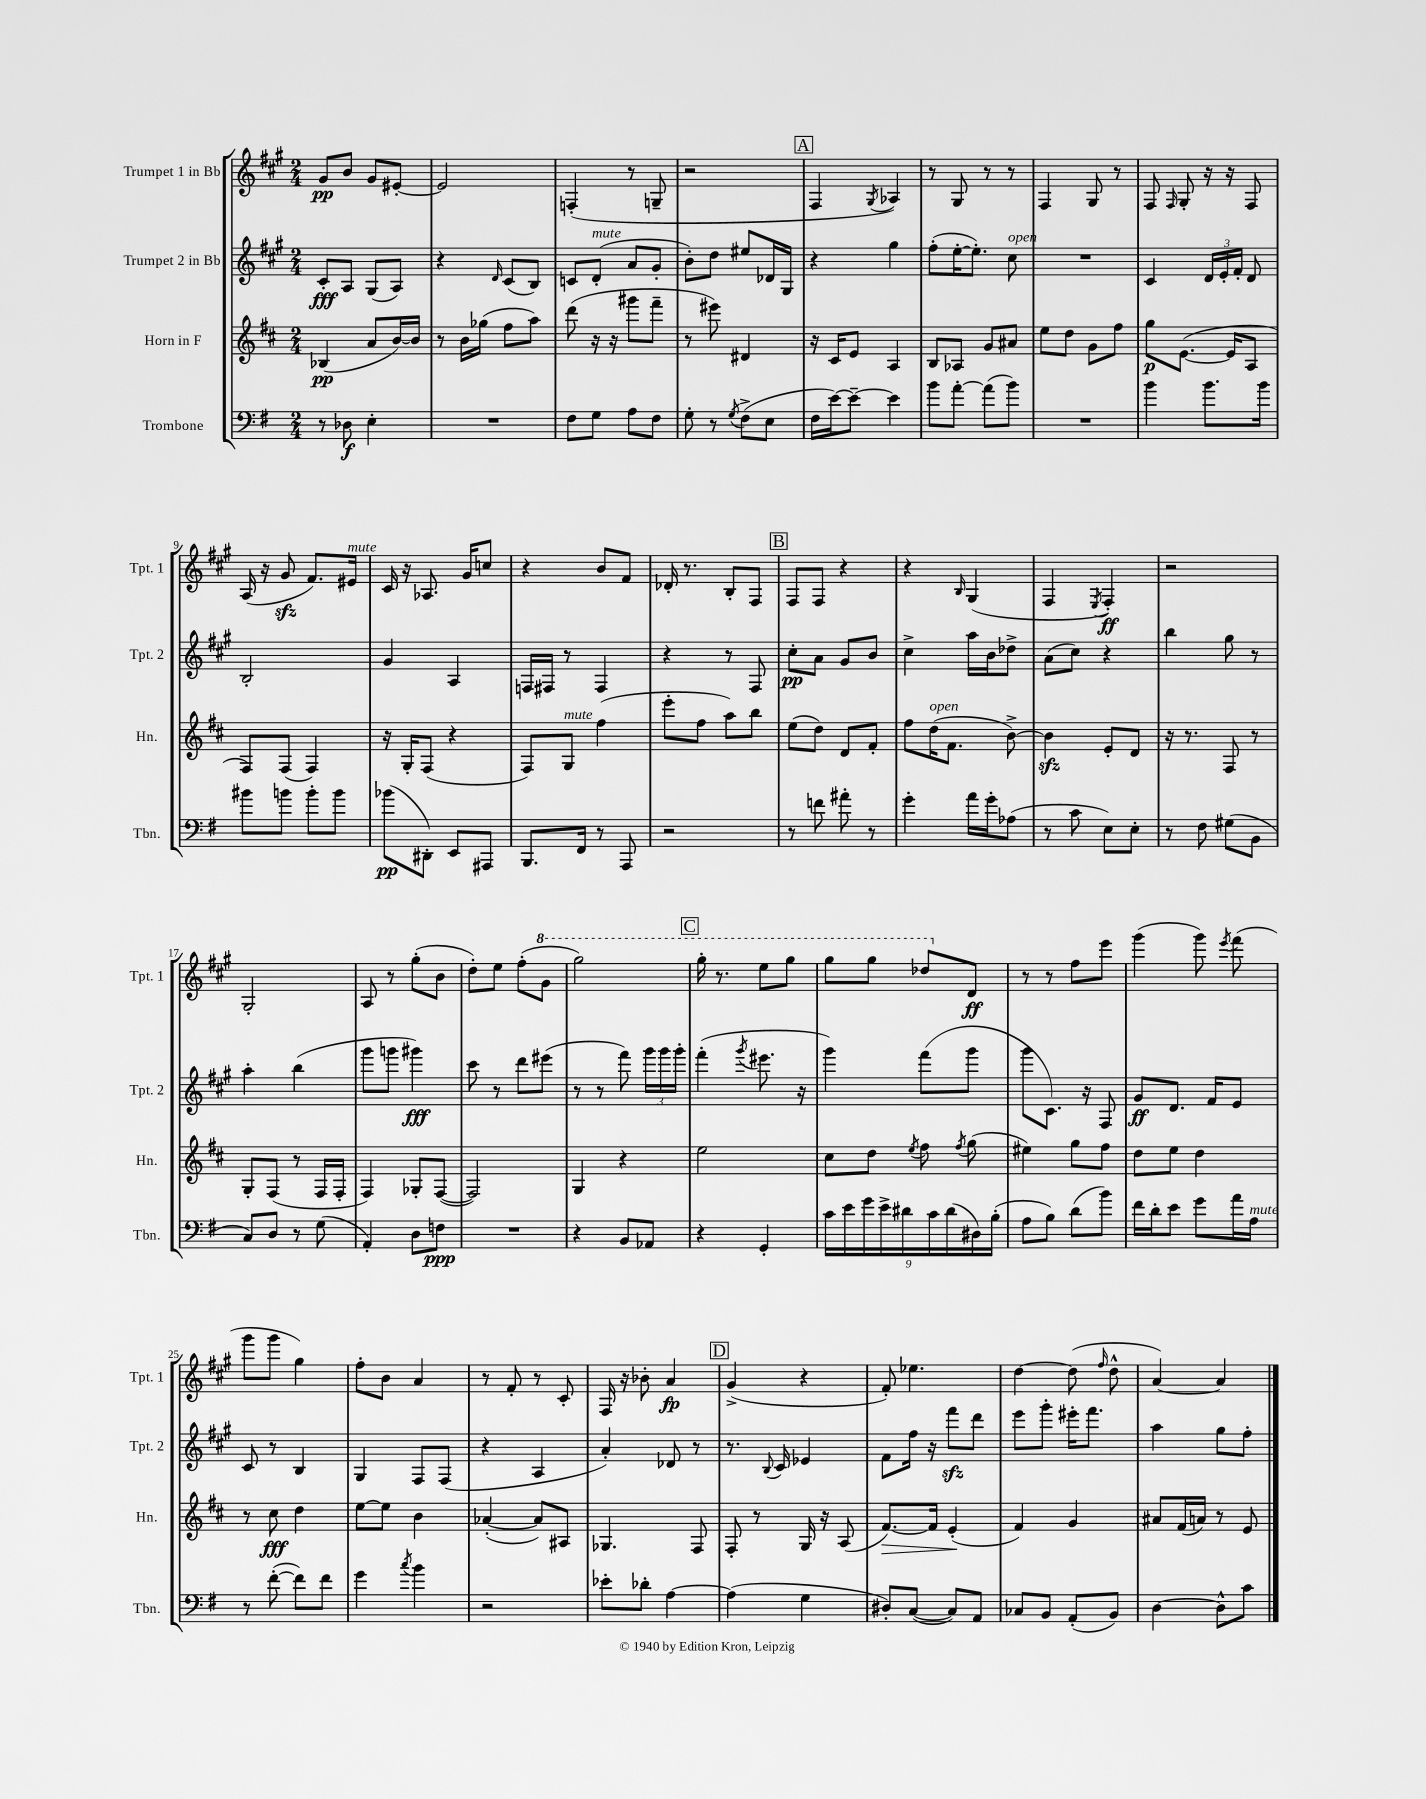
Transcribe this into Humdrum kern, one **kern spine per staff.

**kern	**kern	**kern	**kern
*staff4	*staff3	*staff2	*staff1
*clefF4	*clefG2	*clefG2	*clefG2
*k[f#]	*k[f#c#]	*k[f#c#g#]	*k[f#c#g#]
*M2/4	*M2/4	*M2/4	*M2/4
8r	(4B-/	8c#'/L	8g#/L
8D-\	.	8A/J	8b/J
4E'\	8a/L	(8G#/L	8g#/L
.	[16b/L)	8A/J)	[8e#'/J
.	16b/]JJ	.	.
=	=	=	=
2r	8r	4r	2e#/]
.	16b\LL	.	.
.	(16gg-\JJ	.	.
.	.	16qqd/	.
.	8ff#\L	(8c#/L	.
.	8aa\J)	8B/J)	.
=	=	=	=
8F#\L	(8ddd\	8c/L	(4F'/
8G\J	16r	(8d'/J	.
.	16r	.	.
8A\L	8ggg#\L	8a/L	8r
8F#\J	8fff#~\J	8g#'/J	8G~/
=	=	=	=
8G'\	8r	8b'\L)	2r
8r	8eee#\)	8dd\J	.
8qG/	.	.	.
(8F#^\L	4d#/	8ee#/L	.
8E\J	.	16d-/L	.
.	.	16G#/JJ	.
=	=	=	=
16F#\LL	16r	4r	4F#/
[16e\J)	16c#/LK	.	.
8e~\_J	8e/J	.	.
.	.	.	8qG#/
4e\]	4A/	4gg#\	4A-/)
=	=	=	=
8b\L	8B/L	(8ff#'\L	8r
[8a'\J	8A-/J	[16ee'\K	8G#/
.	.	8.ee'\]J)	.
(8a\]L	8g/L	.	8r
8b\J)	8a#/J	8cc#\	8r
=	=	=	=
2r	8ee\L	2r	4F#/
.	8dd\J	.	.
.	8g\L	.	8G#/
.	8ff#\J	.	8r
=	=	=	=
4b\	8gg\L	4c#/	8F#/
.	.	.	16qqF#/
.	([8.e\J	.	8G#'/
8.b\L	.	24d/LL	16r
.	.	24e'/	.
.	16e/]LK	.	16r
.	.	24f#'/JJ	.
.	8A/J	8d/	8F#/
16b\Jk	.	.	.
=	=	=	=
8b#\L	8F#/L)	2B'/	(16A/
.	.	.	16r
8b\J	(8F#/J	.	8g#/
8b'\L	4F#/)	.	8.f#/L)
8b\J	.	.	.
.	.	.	16e#/Jk
=	=	=	=
(8b-\L	16r	4g#/	16c#/
.	16G'/LK	.	16r
8DD#'\J)	(8F#/J	.	8.A-/
8EE/L	4r	4A/	.
.	.	.	16g#/LK
8AAA#/J	.	.	8cc/J
=	=	=	=
8.BBB/L	8F#/L)	16F/LL	4r
.	.	16F#/JJ	.
.	8G/J	8r	.
16FF#/Jk	.	.	.
8r	(4ff#\	4F#/	8b/L
8AAA/	.	.	8f#/J
=	=	=	=
2r	8eee'\L	4r	16d-'/
.	.	.	8.r
.	8ff#\J	.	.
.	8aa\L)	8r	8B'/L
.	8bb\J	8F#/	8F#/J
=	=	=	=
8r	(8ee\L	8cc#'\L	8F#/L
8f\	8dd\J)	8a\J	8F#/J
8a#'\	8d/L	8g#/L	4r
8r	8f#'/J	8b/J	.
=	=	=	=
4g'\	8ff#\L	4cc#^\	4r
.	(16dd\K	.	.
.	8.f#\J	.	.
.	.	.	16qqB/
16a\LL	.	16aa\LL	(4G#/
16g'\J	.	16b\J	.
(8A-\J	[8b^\)	8dd-^\J	.
=	=	=	=
8r	4b\]	(8a\L	4F#/
8c\	.	8cc#\J)	.
.	.	.	8qE/
8E\L)	8e'/L	4r	4F#'/)
8E'\J	8d/J	.	.
=	=	=	=
8r	16r	4bb\	2r
.	8.r	.	.
8F#\	.	.	.
(8G#\L	8F#/	8gg#\	.
8BB\J	8r	8r	.
=	=	=	=
8C/L)	8G'/L	4aa'\	2G#'/
8D/J	(8F#/J	.	.
8r	8r	(4bb\	.
(8G\	16F#/LL	.	.
.	16F#'/JJ	.	.
=	=	=	=
4AA'/)	4F#/)	8ggg#\L	8A/
.	.	8ggg\J	8r
8D\L	8G-'/L	4ggg#\)	(8gg#'\L
8F\J	([8F#/J	.	8b\J
=	=	=	=
2r	2F#/])	8ccc#\	8dd'\L)
.	.	8r	8ee\J
.	.	8ddd\L	(8ff#'\L
.	.	(8eee#\J	8gg#\J
=	=	=	=
4r	4G/	8r	2ggg#\)
.	.	8r	.
8BB/L	4r	8fff#\)	.
8AA-/J	.	24ggg#\LL	.
.	.	24ggg#\	.
.	.	24ggg#'\JJ	.
=	=	=	=
4r	2ee\	(4fff#'\	16ggg#'\
.	.	.	8.r
.	.	8qggg#/	.
4GG'/	.	8.eee#\	8eee\L
.	.	.	8ggg#\J
.	.	16r	.
=	=	=	=
18c\LL	8cc#\L	4ggg#\)	8ggg#\L
18e\	.	.	.
18g\	.	.	.
.	8dd\J	.	8ggg#\J
18e^\	.	.	.
18d#\	.	.	.
.	8qee/	.	.
.	8ff#\	(8fff#\L	8ddd-/L
18c\	.	.	.
(18d#\	.	.	.
.	8qff#/	.	.
.	(8gg\	8ggg#\J	8d/J
18D#\)	.	.	.
(18B'\JJ	.	.	.
=	=	=	=
8A\L	4ee#\)	8ggg#\L	8r
8B\J)	.	8.c#\J)	8r
(8d\L	8gg\L	.	8ff#\L
.	.	16r	.
8b\J)	8ff#\J	8F#/	8eee\J
=	=	=	=
16f#\LL	8dd\L	8g#/L	(4ggg#\
16d'\J	.	.	.
8e\J	8ee\J	8.d/J	.
8g\L	4dd\	.	8ggg#\)
.	.	16f#/LK	.
.	.	.	8qeee/
16a\L	.	8e/J	(8fff#\
16A\JJ	.	.	.
=	=	=	=
8r	8r	8c#/	8ggg#\L
([8f#'\	8cc#\	8r	8ggg#\J
8f#\]L)	4dd\	4B/	4gg#\)
8f#\J	.	.	.
=	=	=	=
4g\	[8ee\L	4G#/	8ff#'\L
.	8ee\]J	.	8b\J
8qcc/	.	.	.
4b\	4b\	8F#/L	4a/
.	.	(8F#/J	.
=	=	=	=
2r	([4a-'/	4r	8r
.	.	.	8f#'/
.	8a-/]L)	4A/	8r
.	8A#/J	.	8c#'/
=	=	=	=
8e-'\L	4.G-/	4a'/)	16F#/
.	.	.	16r
8d-'\J	.	.	8b-'\
[4A\	.	8d-/	4a/
.	8F#/	8r	.
=	=	=	=
(4A\]	8F#'/	8.r	(4g#^/
.	8r	.	.
.	.	8qqB/	.
.	.	16c#/	.
4G\	16G/	4e-/	4r
.	16r	.	.
.	(8A/	.	.
=	=	=	=
8D#'/L)	[8.f#/L)	8f#\L	8f#'/)
([8C/J	.	16ff#\Jk	4.ee-\
.	16f#/]Jk	16r	.
8C/]L)	(4e'/	8fff#\L	.
8AA/J	.	8ddd\J	.
=	=	=	=
8C-/L	4f#/)	8eee\L	[4dd\
8BB/J	.	8ggg#'\J	.
(8AA'/L	4g/	16eee#'\LK	(8dd\]
.	.	8.fff#\J	.
.	.	.	16qqff#/
8BB/J)	.	.	8dd^^\
=	=	=	=
[4D\	8a#/L	4aa\	[4a/)
.	(16f#/L	.	.
.	16a/JJ)	.	.
8D^^\]L	8r	8gg#\L	4a/]
8c\J	8e/	8ff#'\J	.
==	==	==	==
*-	*-	*-	*-
